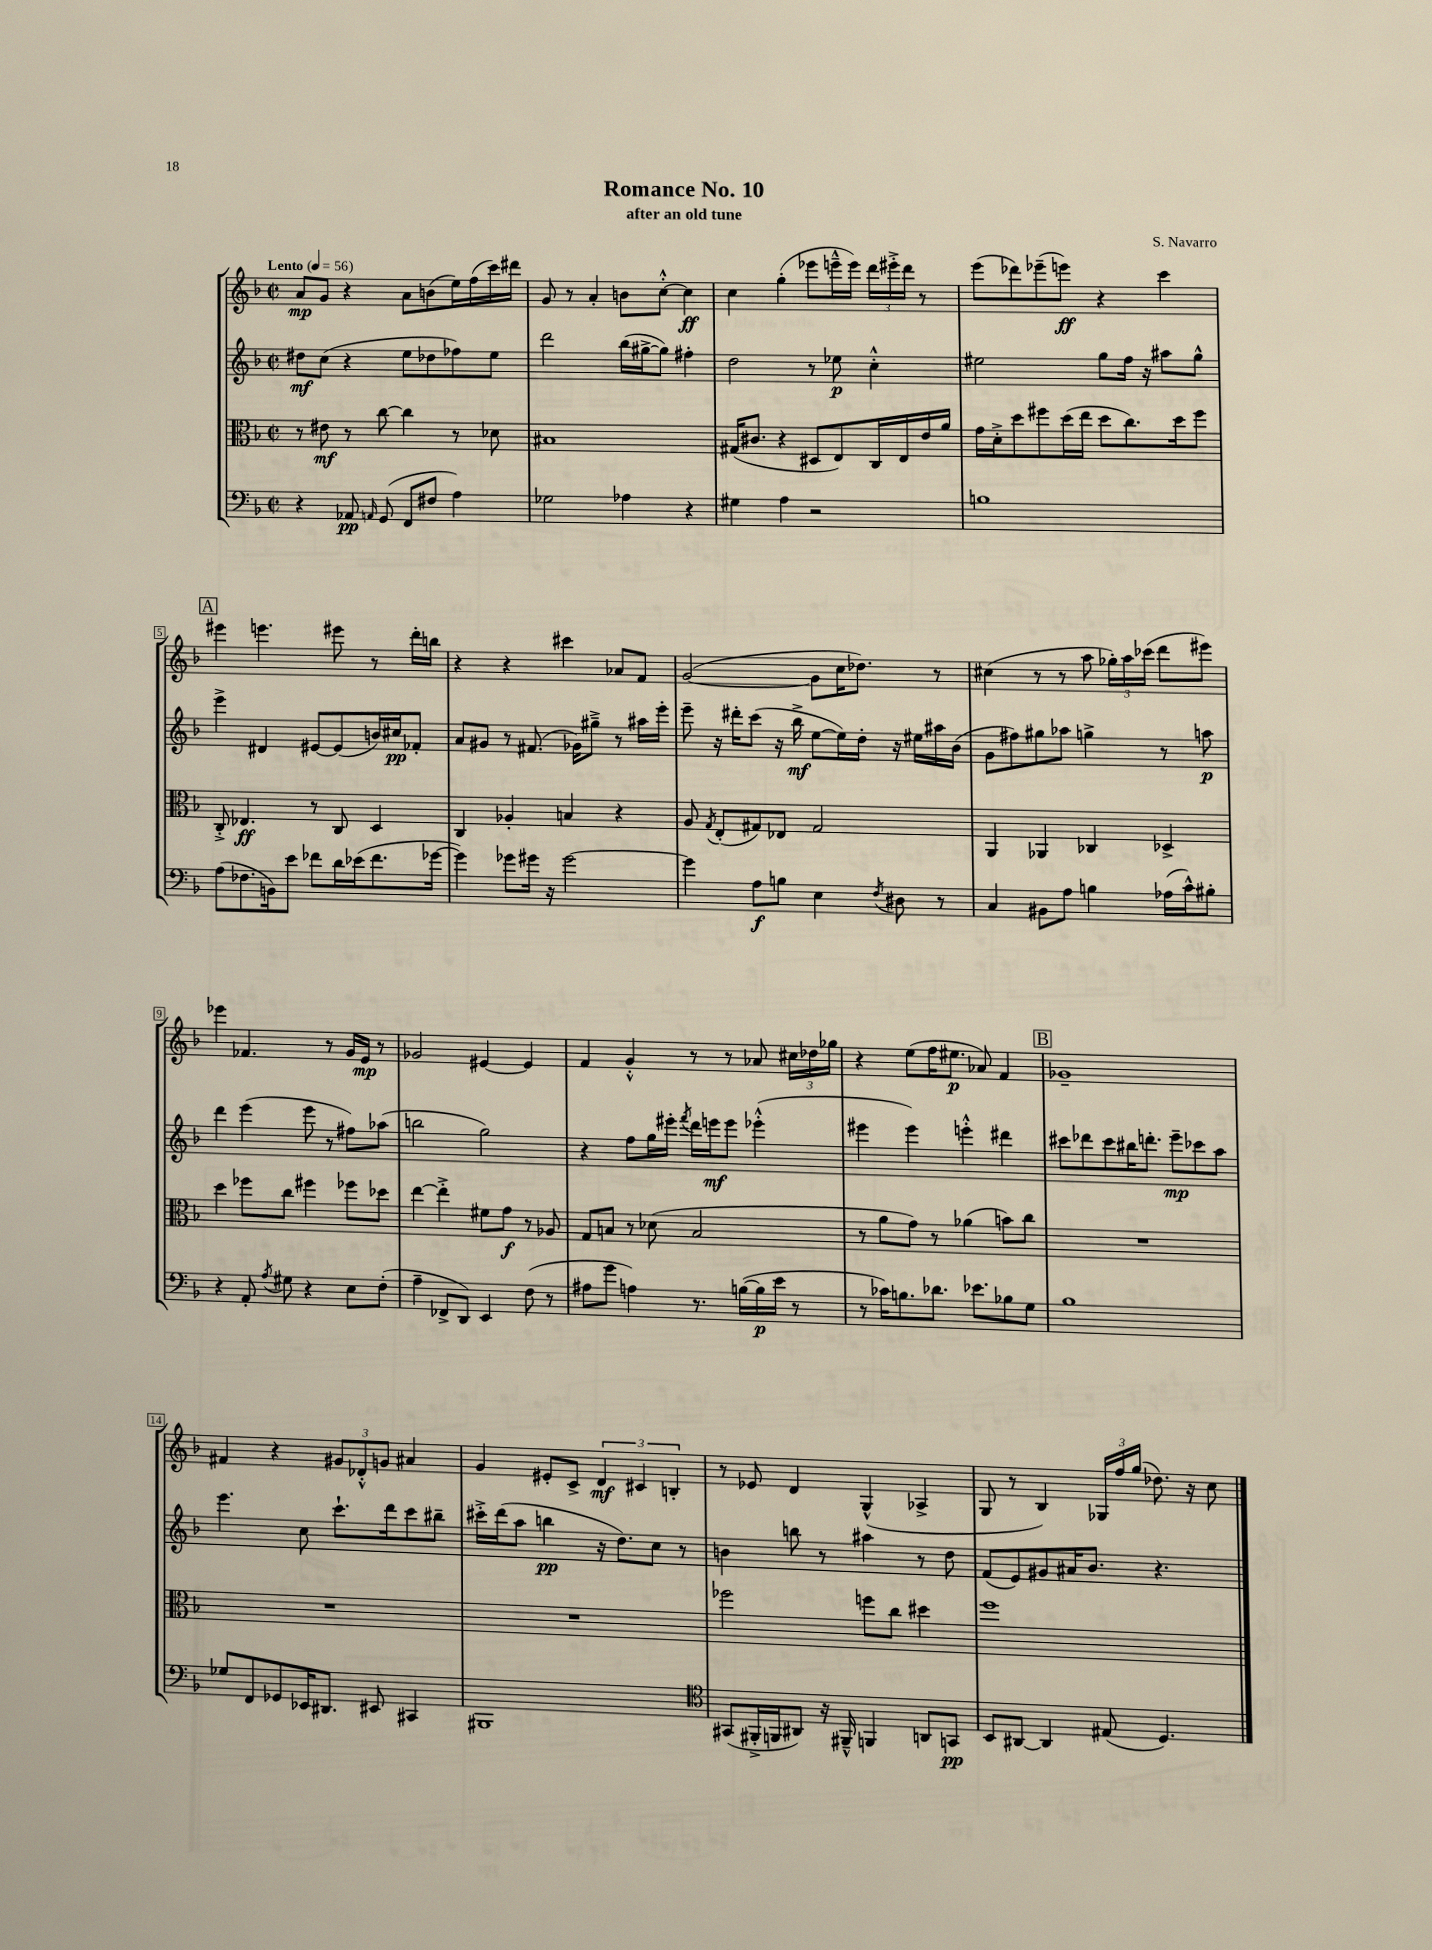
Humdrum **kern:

**kern	**kern	**kern	**kern
*staff4	*staff3	*staff2	*staff1
*clefF4	*clefC3	*clefG2	*clefG2
*k[b-]	*k[b-]	*k[b-]	*k[b-]
*M2/2	*M2/2	*M2/2	*M2/2
*met(c|)	*met(c|)	*met(c|)	*met(c|)
*MM56	*MM56	*MM56	*MM56
4r	8r	8dd#	8a
.	8e#	(8cc	8g
8AA-	8r	4r	4r
16qqAA	.	.	.
(8GG	[8cc	.	.
8FF	4cc]	8ee	8a
8F#	.	8dd-	(8b
4A)	8r	8ff-)	16ee)
.	.	.	(16ff
.	8d-	8ee	16ccc)
.	.	.	16ddd#
=	=	=	=
2G-	1B#	2ddd	8g
.	.	.	8r
.	.	.	4a'
4A-	.	(16bb-	8b
.	.	[16gg#^	.
.	.	8gg#])	[8cc'^^
4r	.	4ff#'	4cc]
=	=	=	=
4G#	(16G#	2dd	4cc
.	8.c#	.	.
4A	4r	.	(4gg'
2r	8D#	8r	8eee-
.	8E)	8ee-	16eee~^^
.	.	.	16eee)
.	16C	4cc'^^	24ddd
.	.	.	24eee#'^
.	16E	.	.
.	.	.	24ddd
.	16e	.	8r
.	16a	.	.
=	=	=	=
1B	16g	2ee#	(8eee
.	16d'^	.	.
.	8dd	.	8ddd-)
.	8ff#	.	(8eee-~
.	(16dd	.	8eee)
.	16ee	.	.
.	8dd	8gg	4r
.	8.cc)	16ff	.
.	.	16r	.
.	.	8aa#	4ccc
.	16dd	.	.
.	8ff#	8gg^^	.
=	=	=	=
(8A	8C'^	4eee^	4eee#
8.F-	4.E-	.	.
.	.	4d#	4.eee
16BB)	.	.	.
8e	.	.	.
8f-	8r	[8e#	.
16d	8C	(8e#]	8eee#
(16e-	.	.	.
8.f-	4D	16b)	8r
.	.	16cc#	.
.	.	8f-'	16ddd'
[16g-	.	.	16bb
=	=	=	=
4g-])	4C	8a	4r
.	.	8g#	.
8g-	4A-'	8r	4r
16g#	.	(8.f#	.
16r	.	.	.
[2g#	4B	.	4ccc#
.	.	16g-)	.
.	.	8gg#~^	.
.	4r	8r	8a-
.	.	16aa#	8f
.	.	16eee'	.
=	=	=	=
4g#]	8A	8eee~	([2g
.	8qG	.	.
.	(8E'	16r	.
.	.	16ddd#'	.
8A	8G#)	(8ccc	.
8B	8E-	16r	.
.	.	16bb-^	.
4E	2G#	[8ee	8g]
.	.	16ee])	16cc
.	.	16dd'	8.dd-)
8qF	.	.	.
8D#	.	16r	.
.	.	16ee#	.
8r	.	16aa#	8r
.	.	(16b-	.
=	=	=	=
4C	4AA	8g	(4cc#
.	.	8ff#)	.
8BB#	4AA-	8gg#	8r
8A	.	8aa-	8r
4B	4C-	4gg^	8aa
.	.	.	24gg-')
.	.	.	24aa
.	.	.	(24ccc-
(16A-	4D-^	8r	8ddd
16c^^)	.	.	.
8B#'	.	8aa	8eee#)
=	=	=	=
4r	4dd	4ddd	4eee-
8AA'	8ff-	(4eee	4.f-
8qA	.	.	.
8G#	8cc	.	.
4r	4ff#	8eee	.
.	.	8r	8r
8E	8ff-	8ff#)	16g
.	.	.	16e
(8F'	8dd-	(8aa-	8r
=	=	=	=
4A~	[4ee	2bb	2g-
8FF-^	4ee'^]	.	.
8DD)	.	.	.
4EE	8f#	2gg)	[4e#
.	8g	.	.
(8F	8r	.	4e#]
8r	8A-	.	.
=	=	=	=
8A#	8G	4r	4f
8g	8B	.	.
4A)	8r	8ff	4g'^^
.	(8d-	16gg	.
.	.	16eee#'	.
.	.	8qfff	.
8.r	2B	16ddd	8r
.	.	16eee	.
.	.	8eee	8r
([16B	.	.	.
16B]	.	(4eee-'^^	8a-
16e	.	.	.
8r	.	.	24cc#
.	.	.	24dd-
.	.	.	24gg-
=	=	=	=
8r	8r	4eee#	4r
16c-)	8a	.	.
8.B	.	.	.
.	8g)	4eee#)	(8ee
8.d-	8r	.	16ff
.	.	.	8.ee#
.	(4a-	4eee'^^	.
8.e-	.	.	.
.	.	.	8a-)
8B-	8b)	4ddd#	4f
8G	8cc	.	.
=	=	=	=
1B-	1r	8ccc#	1g-~
.	.	8ddd-	.
.	.	8ccc#	.
.	.	16bb#	.
.	.	8.ddd'	.
.	.	8eee~	.
.	.	8ccc-	.
.	.	8aa	.
=	=	=	=
8G-	1r	4.eee	4f#
8FF	.	.	.
8GG-	.	.	4r
16EE-	.	8cc	.
8.DD#	.	.	.
.	.	8.ccc`	12g#
.	.	.	12d-'^^
8EE#	.	.	.
.	.	.	12g
.	.	16ddd	.
4CC#	.	8ccc	4a#
.	.	8bb#~	.
=	=	=	=
1BBB#	1r	16ccc#'^	4g
.	.	(16ddd	.
.	.	8aa	.
.	.	4bb	8e#'
.	.	.	8c^
.	.	16r	6d
.	.	8.dd)	.
.	.	.	6c#
.	.	8cc	.
.	.	.	6B'
.	.	8r	.
=	=	=	=
*clefC4	*	*	*
(8GG#	2ff-	4b	8r
16FF#'^	.	.	8e-
16FF	.	.	.
8AA#)	.	8bb	4d
16r	.	8r	.
16FF#~^^	.	.	.
4FF	8ff	4aa#	(4G^^
.	8cc	.	.
8AA	4dd#	8r	4A-^
8GG	.	8dd	.
=	=	=	=
8BB-	1ff	(8f	8G
[8AA#	.	8e)	8r
4AA#]	.	8g#	4B-)
.	.	16a#	.
.	.	8.b-	.
(8E#	.	.	24G-
.	.	.	24ff
.	.	.	(24gg
4.D)	.	4.r	8.dd-)
.	.	.	16r
.	.	.	8cc
==	==	==	==
*-	*-	*-	*-
